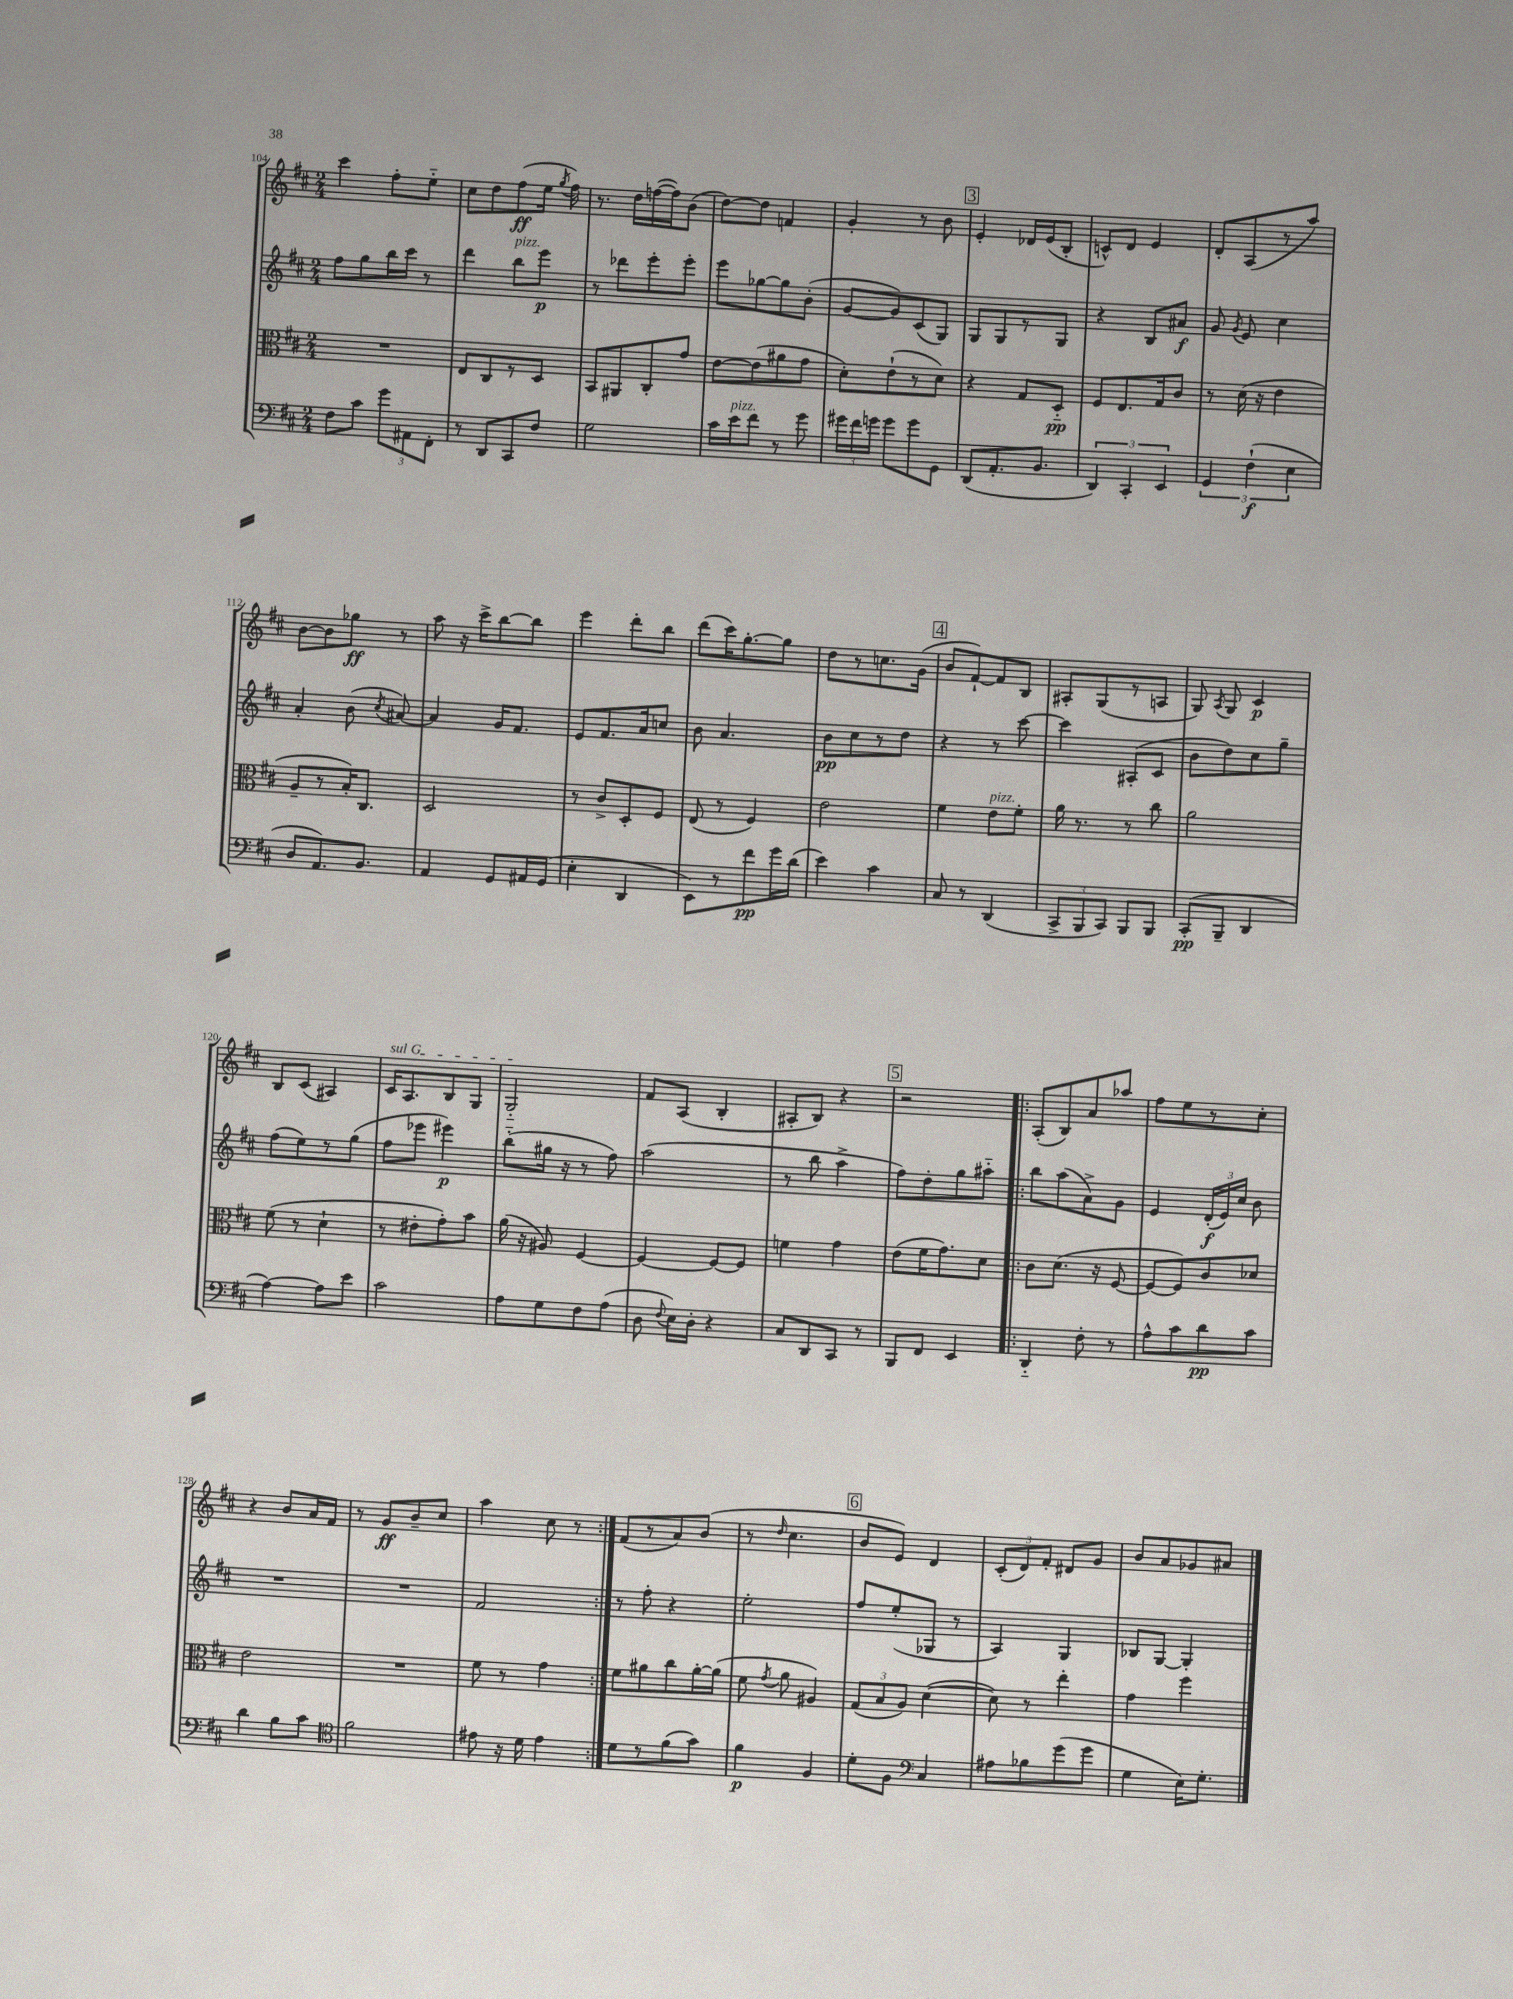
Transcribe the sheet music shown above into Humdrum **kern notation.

**kern	**dynam	**kern	**dynam	**kern	**dynam	**kern	**dynam
*part4	*part4	*part3	*part3	*part2	*part2	*part1	*part1
*staff4	*staff4	*staff3	*staff3	*staff2	*staff2	*staff1	*staff1
*clefF4	*	*clefC3	*	*clefG2	*	*clefG2	*
*k[f#c#]	*	*k[f#c#]	*	*k[f#c#]	*	*k[f#c#]	*
*M2/4	*	*M2/4	*	*M2/4	*	*M2/4	*
=104	=104	=104	=104	=104	=104	=104	=104
8F#\L	.	2r	.	8ff#\L	.	4ccc#\	.
8c#\J	.	.	.	8gg\	.	.	.
12g\L	.	.	.	16bb\L	.	8ff#'\L	.
.	.	.	.	16ccc#\JJ	.	.	.
12AA#X\	.	.	.	.	.	.	.
.	.	.	.	8r	.	8ee\J	.
12FF#'\J	.	.	.	.	.	.	.
=105	=105	=105	=105	=105	=105	=105	=105
8r	.	8E/L	.	4ddd\	.	8cc#\L	.
8DD/L	.	8C#/	.	.	.	8dd\	.
!	!	!	!	!LO:TX:a:i:t=pizz.	!	!	!
8CC#/	.	8r	.	8bb\L	.	(8ff#\	ff
8F#/J	.	8D/J	.	8eee\J	p	16ee\Jk	.
.	.	.	.	.	.	8qgg/	.
.	.	.	.	.	.	16ff#\)	.
=106	=106	=106	=106	=106	=106	=106	=106
2G\	.	8BB/L	.	8r	.	8.r	.
.	.	8AA#X/	.	8ddd-X\L	.	.	.
.	.	.	.	.	.	16dd\LL	.
.	.	8C#'/	.	8eee'\	.	([16ffn\	.
.	.	.	.	.	.	16ff\J])	.
.	.	8g/J	.	8eee'\J	.	(8b\J	.
=107	=107	=107	=107	=107	=107	=107	=107
16c#\LL	.	[8e\L	.	8eee\L	.	[8dd\L)	.
!LO:TX:a:i:t=pizz.	!	!	!	!	!	!	!
16e\J	.	.	.	.	.	.	.
8f#\J	.	(8e\]	.	[8gg-X\	.	8dd\J]	.
8r	.	8a#X\	.	8gg-\]	.	4fn/	.
8g\	.	8g\J	.	(8b'\J	.	.	.
=108	=108	=108	=108	=108	=108	=108	=108
24g#X\LL	.	8d'\L)	.	[8g/L	.	4g'/	.
24f#\	.	.	.	.	.	.	.
24gn\JJ	.	.	.	.	.	.	.
8g\L	.	(8e`\	.	8g/])	.	.	.
8g\	.	8r	.	(8c#/	.	8r	.
8GG\J	.	8d\J)	.	8G/J)	.	8b\	.
!!LO:REH:place=s1:t=3
=109	=109	=109	=109	=109	=109	=109	=109
(8DD/L	.	4r	.	8G/L	.	4e'/	.
8.AA'/	.	.	.	8G/	.	.	.
.	.	8G/L	.	8r	.	16d-X/LL	.
8.BB/J	.	.	.	.	.	(16e/J	.
.	.	8D/J	pp	8G/J	.	8B'/J	.
=110	=110	=110	=110	=110	=110	=110	=110
6DD/)	.	8F#/L	.	4r	.	8cn^^/L)	.
.	.	8.E/	.	.	.	8d/J	.
6CC#'/	.	.	.	.	.	.	.
.	.	.	.	8B/L	.	4e/	.
.	.	16G/k	.	.	.	.	.
6EE/	.	.	.	.	.	.	.
.	.	8c#/J	.	8a#X/J	f	.	.
=111	=111	=111	=111	=111	=111	=111	=111
6GG/	.	8r	.	8g/	.	8d'/L	.
.	.	.	.	8qg/	.	.	.
.	.	(16d\	.	8e/	.	(8A/	.
(6F#`\	f	.	.	.	.	.	.
.	.	16r	.	.	.	.	.
.	.	4e\	.	4cc#\	.	8r	.
6E\	.	.	.	.	.	.	.
.	.	.	.	.	.	8aa/J)	.
!!LO:LB:g=z
=112	=112	=112	=112	=112	=112	=112	=112
8D/L	.	8A~/L	.	4a'/	.	[8b\L	.
8.AA/)	.	8r	.	.	.	8b\]	.
.	.	16B'/K)	.	(8b\	.	8gg-X\J	ff
8.BB/J	.	8.C#/J	.	.	.	.	.
.	.	.	.	8qcc#/	.	.	.
.	.	.	.	[8a#X/)	.	8r	.
=113	=113	=113	=113	=113	=113	=113	=113
4AA/	.	2D/	.	4a#/]	.	8aa\	.
.	.	.	.	.	.	16r	.
.	.	.	.	.	.	16ccc#^\KL	.
8GG/L	.	.	.	16g/KL	.	[8bb\	.
.	.	.	.	8.f#/J	.	.	.
16AA#X/L	.	.	.	.	.	8bb\J]	.
(16GG/JJ	.	.	.	.	.	.	.
=114	=114	=114	=114	=114	=114	=114	=114
4E'\	.	8r	.	8e/L	.	4eee\	.
.	.	8c#^/L	.	8.f#/	.	.	.
4DD/	.	8D'/	.	.	.	8ddd'\L	.
.	.	.	.	16a/k	.	.	.
.	.	8F#/J	.	8ccn/J	.	8bb\J	.
=115	=115	=115	=115	=115	=115	=115	=115
8EE\L)	.	(8E/	.	8b\	.	(8ddd\L	.
8r	.	8r	.	4.a/	.	16ccc#\K)	.
.	.	.	.	.	.	[8.gg'\	.
8f#\	pp	4F#/)	.	.	.	.	.
16g\L	.	.	.	.	.	8gg\J]	.
(16d\JJ	.	.	.	.	.	.	.
=116	=116	=116	=116	=116	=116	=116	=116
4e\)	.	2e\	.	8b\L	pp	8dd\L	.
.	.	.	.	8cc#\	.	8r	.
4c#\	.	.	.	8r	.	8.ccn\	.
.	.	.	.	8dd\J	.	.	.
.	.	.	.	.	.	(16g\Jk	.
!!LO:REH:place=s1:t=4
=117	=117	=117	=117	=117	=117	=117	=117
8C#/	.	4f#\	.	4r	.	8b/L	.
8r	.	.	.	.	.	[8f#`/)	.
!	!	!LO:TX:a:i:t=pizz.	!	!	!	!	!
(4DD/	.	8e\L	.	8r	.	8f#/]	.
.	.	8f#'\J	.	[8ccc#\	.	8B/J	.
=118	=118	=118	=118	=118	=118	=118	=118
12CC#^/L	.	16a\	.	4ccc#\]	.	8A#X'/L	.
.	.	8.r	.	.	.	.	.
12BBB/	.	.	.	.	.	.	.
.	.	.	.	.	.	(8G/	.
12CC#/J)	.	.	.	.	.	.	.
8BBB/L	.	8r	.	(8A#X'/L	.	8r	.
8BBB/J	.	8cc#\	.	8c#/J	.	8An/J	.
=119	=119	=119	=119	=119	=119	=119	=119
(8CC#'/L	pp	2a\	.	8b\L	.	8G/)	.
.	.	.	.	.	.	8qA/	.
8BBB~/J	.	.	.	8dd\)	.	8G/	.
4DD/	.	.	.	8cc#\	.	4c#/	p
.	.	.	.	8gg~\J	.	.	.
!!LO:LB:g=z
=120	=120	=120	=120	=120	=120	=120	=120
[4A\)	.	(8f#\	.	(8ff#\L	.	8B/L	.
.	.	8r	.	8ee\)	.	(8c#/J	.
8A\L]	.	4d`\	.	8r	.	4A#X/)	.
8e\J	.	.	.	(8gg\J	.	.	.
=121	=121	=121	=121	=121	=121	=121	=121
!	!	!	!	!	!	!LO:TX:a:i:t=sul G	!
2c#\	.	8r	.	8ff#\L	.	16c#/KL	.
.	.	.	.	.	.	8.A/	.
.	.	8e#X'\L	.	8eee-X\J	.	.	.
.	.	8g'\)	.	4eee#X\)	p	8B/	.
.	.	8b\J	.	.	.	8G/J	.
=122	=122	=122	=122	=122	=122	=122	=122
8A\L	.	(16a\	.	(8bb\L	.	2G/	.
.	.	16r	.	.	.	.	.
8G\	.	8A#X/)	.	16gg#X\Jk	.	.	.
.	.	.	.	16r	.	.	.
8F#\	.	[4F#/	.	8r	.	.	.
(8A\J	.	.	.	8ff#\)	.	.	.
=123	=123	=123	=123	=123	=123	=123	=123
8D\	.	4F#/_	.	(2aa\	.	8f#/L	.
8qqF#/	.	.	.	.	.	.	.
16E\LL)	.	.	.	.	.	(8A/J	.
16D'\JJ	.	.	.	.	.	.	.
4r	.	8F#/L_	.	.	.	4B'/	.
.	.	8F#/J]	.	.	.	.	.
=124	=124	=124	=124	=124	=124	=124	=124
8C#/L	.	4fn\	.	8r	.	8A#X'/L	.
8DD/	.	.	.	8bb\	.	8B/J)	.
8CC#/J	.	4g\	.	4aa^\	.	4r	.
8r	.	.	.	.	.	.	.
!!LO:REH:place=s1:t=5
=125	=125	=125	=125	=125	=125	=125	=125
8BBB/L	.	(8e\L	.	8ff#\L)	.	2r	.
8FF#/J	.	16f#\K	.	8dd'\	.	.	.
.	.	8.g\)	.	.	.	.	.
4EE/	.	.	.	8gg\	.	.	.
.	.	8d\J	.	8aa#X\J	.	.	.
=126!|:	=126!|:	=126!|:	=126!|:	=126!|:	=126!|:	=126!|:	=126!|:
4DD/	.	8c#\L	.	8bb\L	.	(8A'/L	.
.	.	(8.d\J	.	(8aa\	.	8B/)	.
8F#'\	.	.	.	8a^\)	.	8a/	.
.	.	16r	.	.	.	.	.
8r	.	[8F#/	.	8g\J	.	8aa-X/J	.
=127	=127	=127	=127	=127	=127	=127	=127
8A^^\L	.	8F#/L_	.	4e/	.	8ff#\L	.
8c#\	.	8F#/])	.	.	.	8ee\	.
8d\	pp	8c#/	.	(24d'/LL	f	8r	.
.	.	.	.	24e/)	.	.	.
.	.	.	.	24cc#/JJ	.	.	.
8c#\J	.	8d-X/J	.	8b\	.	8cc#'\J	.
!!LO:LB:g=z
=128	=128	=128	=128	=128	=128	=128	=128
4d\	.	2e\	.	2r	.	4r	.
8B\L	.	.	.	.	.	8b/L	.
8c#\J	.	.	.	.	.	16a/L	.
.	.	.	.	.	.	16f#/JJ	.
=129	=129	=129	=129	=129	=129	=129	=129
*clefC4	*	*	*	*	*	*	*
2f#\	.	2r	.	2r	.	8r	.
.	.	.	.	.	.	8g/L	ff
.	.	.	.	.	.	8b~/	.
.	.	.	.	.	.	8cc#/J	.
=130	=130	=130	=130	=130	=130	=130	=130
8e#X\	.	8f#\	.	2f#/	.	4aa\	.
16r	.	8r	.	.	.	.	.
16d\	.	.	.	.	.	.	.
4e#\	.	4g\	.	.	.	8cc#\	.
.	.	.	.	.	.	8r	.
=131:|!	=131:|!	=131:|!	=131:|!	=131:|!	=131:|!	=131:|!	=131:|!
8d\L	.	8f#\L	.	8r	.	(8f#/L	.
8r	.	8a#X\	.	8ff#'\	.	8r	.
(8f#\	.	8cc#\	.	4r	.	8a/)	.
8g\J)	.	[16a#'\L	.	.	.	(8b/J	.
.	.	(16a#\JJ]	.	.	.	.	.
=132	=132	=132	=132	=132	=132	=132	=132
4f#\	p	8f#\	.	2ee'\	.	8r	.
.	.	8qg/	.	.	.	16qqdd/	.
.	.	8a\	.	.	.	4.cc#\	.
4F#/	.	4A#X/)	.	.	.	.	.
!!LO:REH:place=s1:t=6
=133	=133	=133	=133	=133	=133	=133	=133
8d'\L	.	(12G/L	.	8ff#/L	.	8b/L	.
.	.	12B/	.	.	.	.	.
8F#\J	.	.	.	(8ee'/	.	8e/J)	.
.	.	12A/J)	.	.	.	.	.
*clefF4	*	*	*	*	*	*	*
4C#/	.	([4d\	.	8G-X/J	.	4d/	.
.	.	.	.	8r	.	.	.
=134	=134	=134	=134	=134	=134	=134	=134
8A#X\L	.	8d\])	.	4A/)	.	(12c#'/L	.
.	.	.	.	.	.	12d/)	.
8B-X\	.	8r	.	.	.	.	.
.	.	.	.	.	.	12f#'/J	.
(8g\	.	4ee'\	.	4G/	.	8d#X/L	.
8g\J	.	.	.	.	.	8g/J	.
=135	=135	=135	=135	=135	=135	=135	=135
4G\	.	4g\	.	8B-X/L	.	8b/L	.
.	.	.	.	[8G/J	.	8a/	.
16E\KL)	.	4ff#\	.	4G'/]	.	8g-X/	.
8.G'\J	.	.	.	.	.	.	.
.	.	.	.	.	.	8a#X/J	.
==	==	==	==	==	==	==	==
*-	*-	*-	*-	*-	*-	*-	*-
